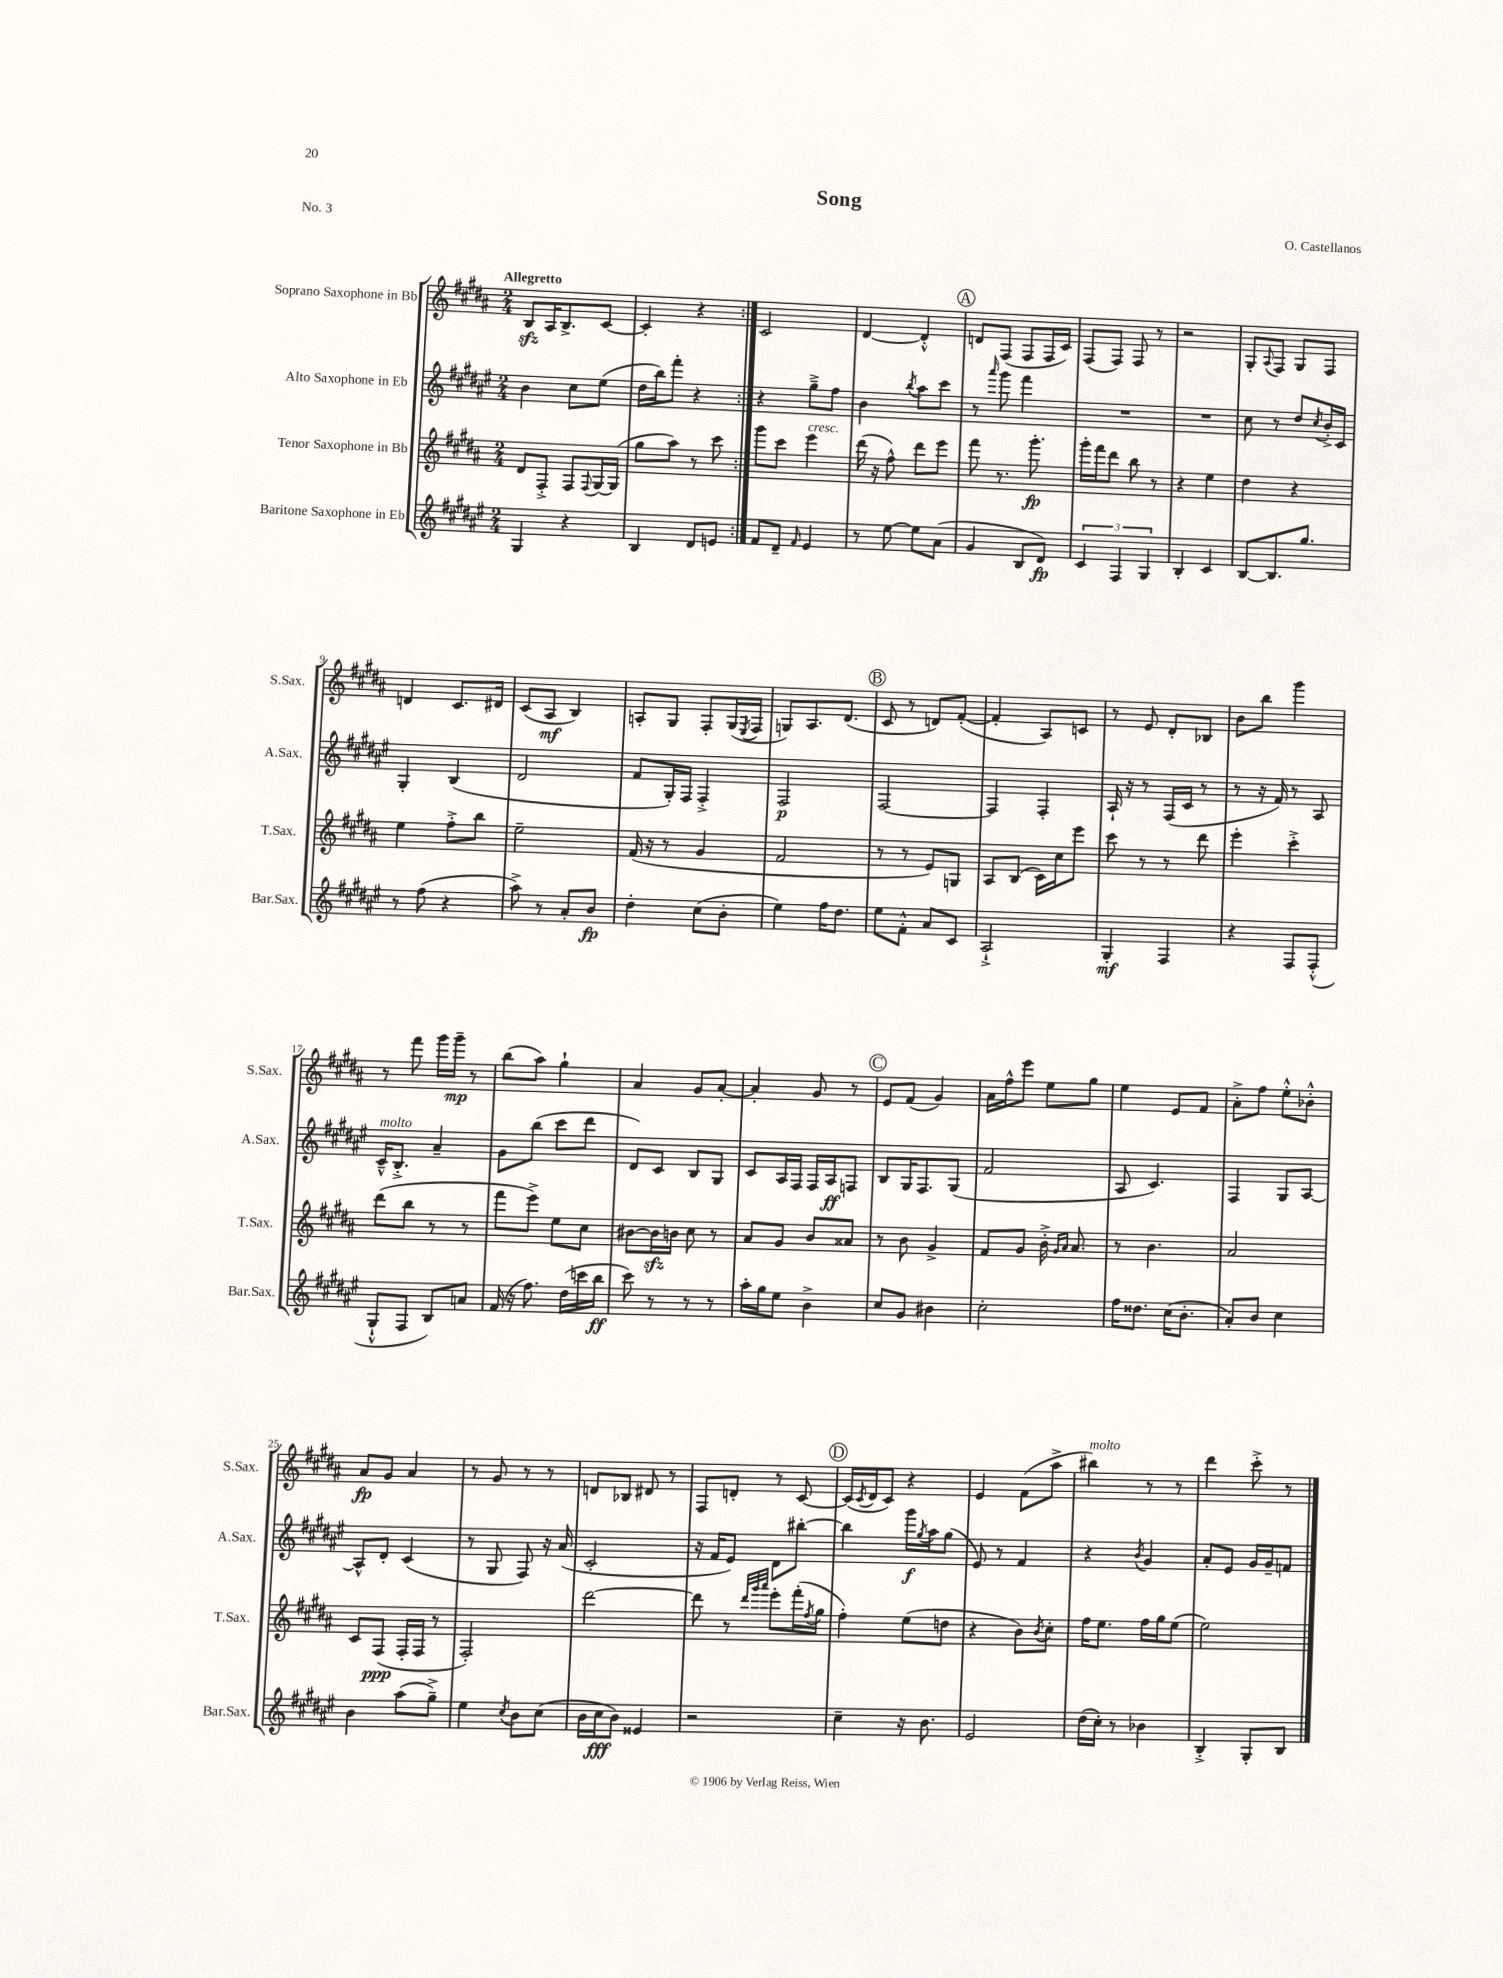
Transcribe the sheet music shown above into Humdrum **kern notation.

**kern	**kern	**kern	**kern
*staff4	*staff3	*staff2	*staff1
*clefG2	*clefG2	*clefG2	*clefG2
*k[f#c#g#d#a#e#]	*k[f#c#g#d#a#]	*k[f#c#g#d#a#e#]	*k[f#c#g#d#a#]
*M2/4	*M2/4	*M2/4	*M2/4
4G#	8d#	4b	8B
.	8F#'^	.	16A#
.	.	.	8.B^
4r	8F#	8cc#	.
.	8qqF#	.	.
.	[16G#	(8ee#	[8c#
.	(16G#]	.	.
=	=	=	=
4B	8gg#	16dd#	4c#']
.	.	16bb)	.
.	8aa#)	8fff#'	.
8d#	8r	4r	4r
8e	8ccc#	.	.
=:|!	=:|!	=:|!	=:|!
8f#	8ggg#	4r	2c#
8d#~	8ccc#	.	.
16qqf#	.	.	.
4e#	4eee	8gg#~^	.
.	.	8ff#	.
=	=	=	=
8r	(16ddd#	4b	[4d#
.	16r	.	.
[8ee#	8ff#^^)	.	.
.	.	8qbb	.
8ee#]	8ddd#	8aa#	4d#'^^]
(8a#	8eee	8ccc#	.
=	=	=	=
4g#	8fff#	8r	8d
.	.	16qqaaa#	.
.	8.r	8ggg#	(8F#
8B	.	4fff#	8F#
.	8.ggg#'	.	.
8d#)	.	.	16F#
.	.	.	16c#)
=	=	=	=
6c#	16ggg#'	2r	(8F#
.	16fff#	.	.
.	8ddd#	.	8F#)
6F#	.	.	.
.	8bb	.	8F#
6G#	.	.	.
.	8r	.	8r
=	=	=	=
4B'	4r	2r	2r
4c#	4ee	.	.
=	=	=	=
[8B	4dd#	8cc#	8G#'
.	.	.	8qqA#
8.B]	.	8r	8F#
.	4r	8dd#	8G#
8.gg#	.	.	.
.	.	8qcc#	.
.	.	16b'^	8F#
.	.	16c#	.
=	=	=	=
8r	4ee	4G#'	4d
(8ff#	.	.	.
4r	8ff#'^	(4B	8.c#
.	8bb	.	.
.	.	.	16d#
=	=	=	=
8aa#^)	2ee~	2d#	(8c#
8r	.	.	8A#
8a#'	.	.	4B)
8b	.	.	.
=	=	=	=
4dd#'	(16f#	8f#	8A'
.	16r	.	.
.	8r	16G#')	8G#
.	.	16F#	.
(8cc#	4g#	4F#'^	8F#'
8b'	.	.	(16G#
.	.	.	8qE
.	.	.	16F#
=	=	=	=
4ee#)	2f#	2F#	8G)
.	.	.	8.A#
16ff#	.	.	.
8.dd#	.	.	(8.d#
=	=	=	=
8ee#	8r	[2F#	8c#
8f#'^^	8r	.	8r
8a#	8e)	.	8d)
8c#	8G	.	([8f#'
=	=	=	=
2A#`^	8A#	4F#]	4f#']
.	(8B	.	.
.	16c#)	4F#'	8A#)
.	16cc#	.	.
.	8eee	.	8c
=	=	=	=
4G#'	8ccc#	16A#`	8r
.	.	16r	.
.	8r	8r	8e
4F#	8r	(16F#	8d#'
.	.	16c#	.
.	8ddd#	8r	8B-
=	=	=	=
4r	4eee'	8r	8b
.	.	16r	8bb
.	.	16f#)	.
8F#	4ccc#'^	8r	4ggg#
(8F#'^^	.	8A#	.
=	=	=	=
8G#`^^	(8ddd#	16c#~^^	8r
.	.	8.B'^	.
8F#	8bb	.	8fff#
8B)	8r	4a#~	16ggg#
.	.	.	16ggg#~
8a	8r	.	8r
=	=	=	=
(16f#	8fff#	8g#	(8bb
16r	.	.	.
8.ff#)	8eee^)	(8bb	8aa#)
.	8ee	8ccc#	4gg#`
(16dd#	.	.	.
16ccc	8cc#	8ddd#	.
16bb	.	.	.
=	=	=	=
8ccc#)	[8b#	8d#)	4a#
8r	16b#]	8c#	.
.	16b	.	.
8r	8cc#	8B	8g#
8r	8r	8G#	[8a#'
=	=	=	=
16aa#'	8a#	8c#	4a#']
16gg#	.	.	.
8ee#	8g#	16A#	.
.	.	16F#	.
4b^	8b	16F#	8g#
.	.	16A#	.
.	8a##	8F	8r
=	=	=	=
8cc#	8r	8B	8e
8g#	8b	16G#	(8f#
.	.	8.F#	.
4b#	4g#^	.	4g#)
.	.	(8G#	.
=	=	=	=
2cc#'	8f#	2f#	16a#
.	.	.	16ff#^^
.	8g#	.	8eee
.	16b'^	.	8ee
.	16qqg#	.	.
.	16qqa#	.	.
.	8.a#	.	.
.	.	.	8gg#
=	=	=	=
16ff#	8r	8A#	4ee
8.dd##	.	.	.
.	4.b	4.c#)	.
(16cc#	.	.	8e
8.b'	.	.	.
.	.	.	8f#
=	=	=	=
8a#')	2a#	4F#	8a#'^
8b	.	.	8ff#
4cc#	.	8G#	8ee'^^
.	.	[8A#	8b-'^^
=	=	=	=
4b	8c#	8A#^^]	8a#
.	(8F#	8d#'	8g#
(8aa#	16F#'	(4c#	4a#
.	16F#	.	.
8gg#~^)	8r	.	.
=	=	=	=
4ee#	2F#')	8r	8r
.	.	8G#	8g#
8qcc#	.	.	.
8b	.	8F#)	8r
(8cc#	.	16r	8r
.	.	(16a#	.
=	=	=	=
16b	[2ddd#	2c#'	8d
16cc#	.	.	.
8b)	.	.	8B-
4e##	.	.	8d#
.	.	.	8r
=	=	=	=
2r	8ddd#]	16r	8F#
.	.	16f#	.
.	8r	8e#)	8d'
.	32qqddd#	.	.
.	32qqggg#	.	.
.	32qqaaa#	.	.
.	8eee'	8d#	8r
.	(16fff#'	[8bb#'	[8c#
.	8qff#	.	.
.	16gg#	.	.
=	=	=	=
4cc#~	4ff#')	4bb#]	(16c#]
.	.	.	8qc#
.	.	.	16d#
.	.	.	8c#)
16r	(8ee	16ggg#	4r
.	.	8qgg#	.
8.b	.	16aa#	.
.	8dd	(8gg#	.
=	=	=	=
2e#	4r	8e#)	4e
.	.	8r	.
.	8b)	4f#	(8f#
.	8qb	.	.
.	8cc#'	.	8aa#^
=	=	=	=
(16dd#	16ff#	4r	4bb#)
16cc#')	8.ee	.	.
8r	.	.	.
.	.	8qb	.
4b-	16ff#	4g#	8r
.	16gg#	.	.
.	(8ee	.	8r
=	=	=	=
4B'^	2ee)	8a#'	4ddd#
.	.	8e#	.
8G#'	.	16g#	8ccc#'^
.	.	16g#~	.
8B	.	8f	8r
==	==	==	==
*-	*-	*-	*-
